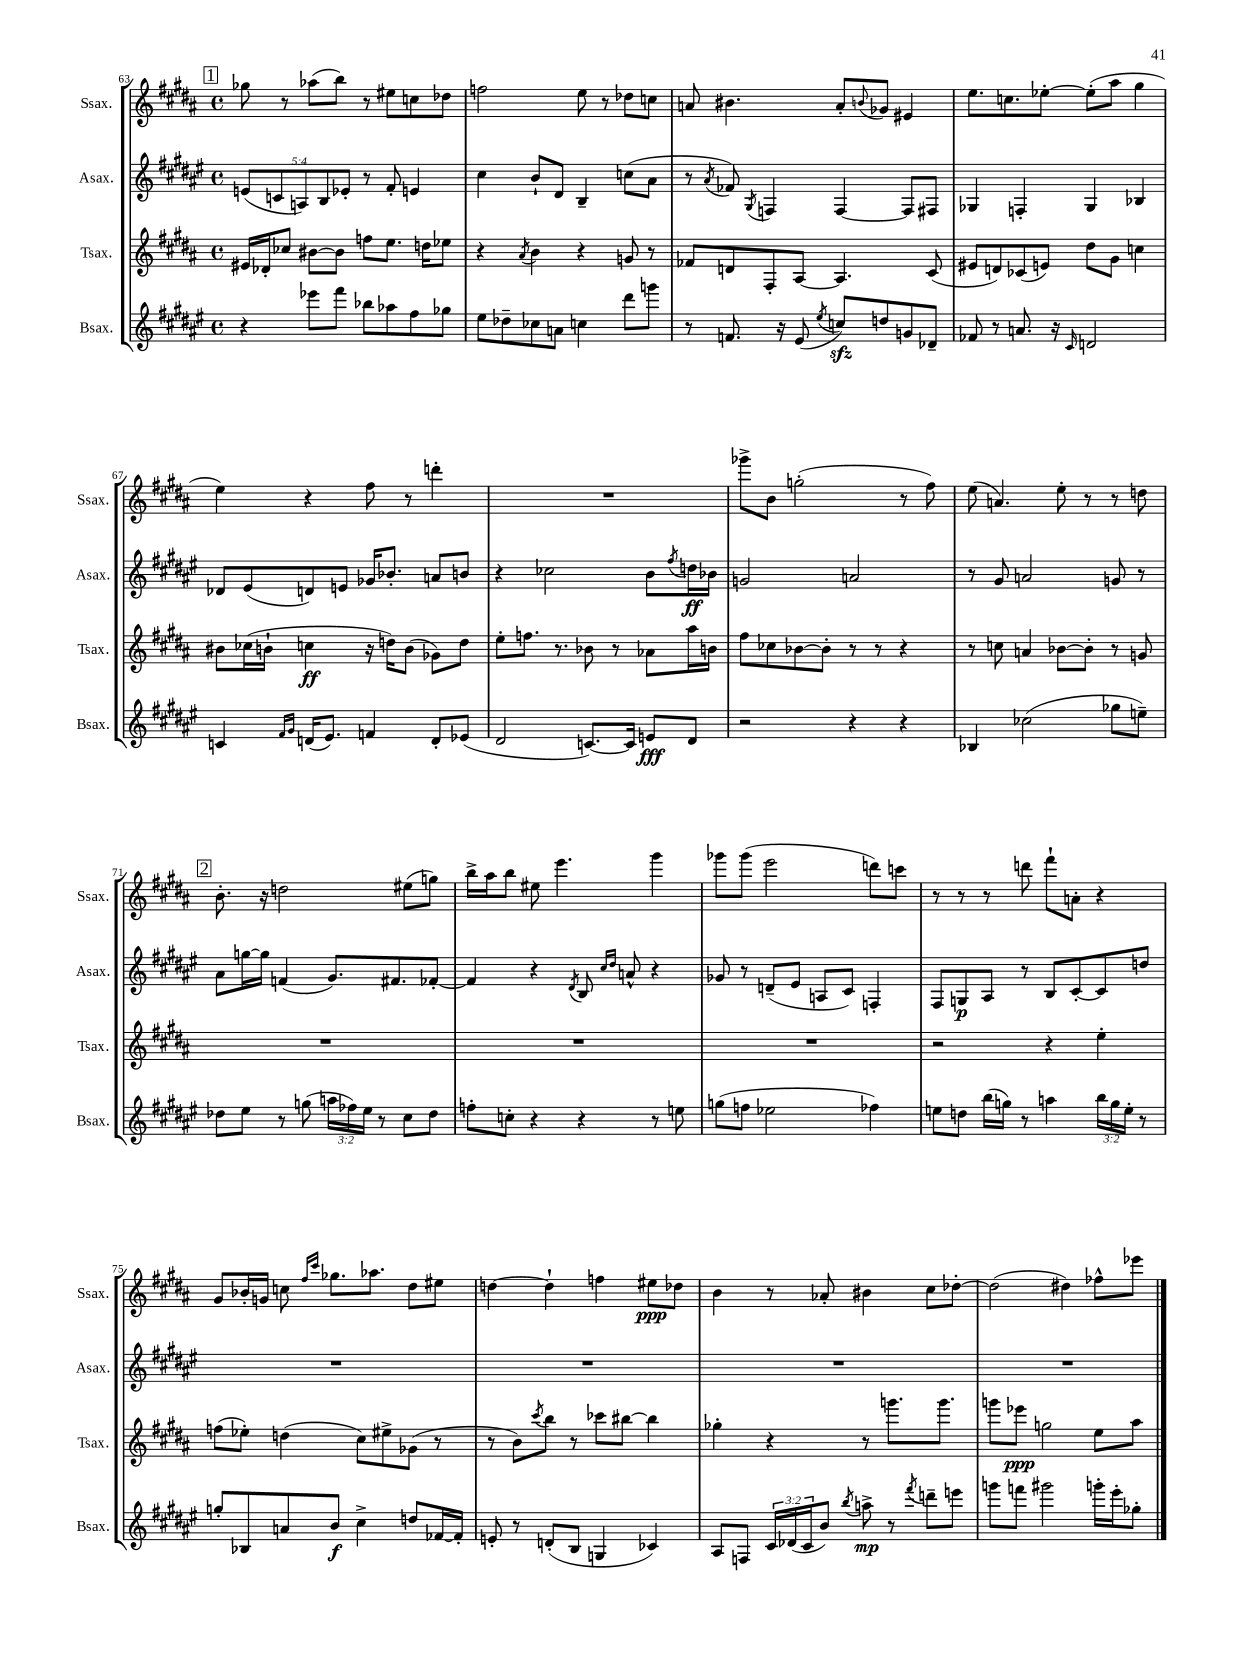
<<
\new StaffGroup <<
\new Staff = "s0" \with { instrumentName = "Ssax." shortInstrumentName = "Ssax." } {
    \clef treble \key b \major \defaultTimeSignature \time 4/4
    \mark \markup { \box "1" } ges''8 r8 aes''8( b''8) r8 eis''8 c''8 des''8 |
    f''2 e''8 r8 des''8 c''8 |
    a'8 bis'4. a'8-. \appoggiatura { b'8 } ges'8 eis'4 |
    e''8. c''8. ees''8~-. ees''8-.( ais''8 gis''4 |
    e''4) r4 fis''8 r8 d'''4-. |
    R1 |
    ges'''8-> b'8 g''2-.( r8 fis''8) |
    e''8( a'4.) e''8-. r8 r8 d''8 |
    \mark \markup { \box "2" } b'8.-. r16 d''2 eis''8( g''8) |
    b''16-> ais''16 b''8 eis''8 e'''4. gis'''4 |
    ges'''8 ges'''8( e'''2 d'''8) c'''8 |
    r8 r8 r8 d'''8 fis'''8-! a'8-. r4 |
    gis'8 bes'16-. g'16 c''8 \grace { fis''16 cis'''16 } ges''8. aes''8. dis''8 eis''8 |
    d''4~ d''4-! f''4 eis''8\ppp des''8 |
    b'4 r8 aes'8-. bis'4 cis''8 des''8~-. |
    des''2( dis''4) fes''8-^ ees'''8 \bar "|." |
}
\new Staff = "s1" \with { instrumentName = "Asax." shortInstrumentName = "Asax." } {
    \clef treble \key fis \major \defaultTimeSignature \time 4/4 \override Staff.TupletNumber.text = #tuplet-number::calc-fraction-text
    \mark \markup { \box "1" } \tuplet 5/4 { e'8( c'8 a8) b8 ees'8-. } r8 fis'8-. e'4 |
    cis''4 b'8-! dis'8 b4-- c''8( ais'8 |
    r8 \acciaccatura { ais'8 } fes'8) \acciaccatura { gis8 } f4 f4~ f8 fis8 |
    ges4 f4-. ges4 bes4 |
    des'8 eis'8( d'8) e'8 ges'16 bes'8.-. a'8 b'8 |
    r4 ces''2 b'8 \acciaccatura { fis''8 } d''16\ff bes'16 |
    g'2 a'2 |
    r8 gis'8 a'2 g'8 r8 |
    \mark \markup { \box "2" } ais'8 g''16~ g''16 f'4( gis'8.) fis'8. fes'8~-. |
    fes'4 r4 \acciaccatura { dis'8 } b8 \grace { cis''16 dis''16 } a'8-^ r4 |
    ges'8 r8 d'8--( eis'8 a8 cis'8) f4-. |
    fis8 g8\p ais8 r8 b8 cis'8~-. cis'8 d''8 |
    R1 |
    R1 |
    R1 |
    R1 \bar "|." |
}
\new Staff = "s2" \with { instrumentName = "Tsax." shortInstrumentName = "Tsax." } {
    \clef treble \key b \major \defaultTimeSignature \time 4/4
    \mark \markup { \box "1" } eis'16 des'16-. ces''8 bis'8~ bis'8 f''8 e''8. d''16 ees''8 |
    r4 \acciaccatura { ais'8 } b'4 r4 g'8 r8 |
    fes'8 d'8 fis8-. ais8~ ais4. cis'8( |
    eis'8 d'8) ces'8( e'8) dis''8 gis'8 c''4 |
    bis'8 ces''16( b'16-! c''4\ff r16 d''16) b'8( ges'8) d''8 |
    e''8-. f''8. r8. bes'8 r8 aes'8 ais''16 b'16 |
    fis''8 ces''8 bes'8~ bes'8-. r8 r8 r4 |
    r8 c''8 a'4 bes'8~ bes'8-. r8 g'8 |
    \mark \markup { \box "2" } R1 |
    R1 |
    R1 |
    r2 r4 e''4-. |
    f''8( ees''8-.) d''4( cis''8) eis''8-> ges'8( r8 |
    r8 b'8) \acciaccatura { cis'''8 } b''8 r8 ces'''8 bis''8~ bis''4 |
    ges''4-. r4 r8 g'''8. g'''8. |
    g'''8 ees'''8\ppp g''2 e''8 ais''8 \bar "|." |
}
\new Staff = "s3" \with { instrumentName = "Bsax." shortInstrumentName = "Bsax." } {
    \clef treble \key fis \major \defaultTimeSignature \time 4/4 \override Staff.TupletNumber.text = #tuplet-number::calc-fraction-text
    \mark \markup { \box "1" } r4 ees'''8 fis'''8 bes''8 aes''8 fis''8 ges''8 |
    eis''8 des''8-- ces''8 a'8 c''4 dis'''8 g'''8 |
    r8 f'8. r16 eis'8( \acciaccatura { eis''8 } c''8\sfz) d''8 g'8 des'8-- |
    fes'8 r8 a'8. r16 \grace { cis'16 } d'2 |
    c'4 \grace { fis'16 gis'16 } d'16( eis'8.) f'4 d'8-. ees'8( |
    dis'2 c'8.~) c'16 e'8\fff dis'8 |
    r2 r4 r4 |
    bes4 ces''2( ges''8 e''8--) |
    \mark \markup { \box "2" } des''8 eis''8 r8 g''8( \tuplet 3/2 { a''16 fes''16) eis''16 } r8 cis''8 des''8 |
    f''8-. c''8-. r4 r4 r8 e''8 |
    g''8( f''8 ees''2 fes''4) |
    e''8 d''8 b''16( g''16) r8 a''4 \tuplet 3/2 { b''16 g''16 e''16-. } r8 |
    g''8-. bes8 a'8 b'8\f cis''4-> d''8 fes'16~ fes'16-. |
    e'8-. r8 d'8-.( b8 g4 ces'4) |
    ais8 f8 \tuplet 3/2 { cis'16 des'16( cis'16 } b'8) \acciaccatura { b''8 } a''8->\mp r8 \acciaccatura { fis'''8 } d'''8-- e'''8 |
    g'''8 f'''8 gis'''2 g'''16-. eis'''16-. ges''8-. \bar "|." |
}
>>
>>
\layout { \context { \Score currentBarNumber = #63 } }
